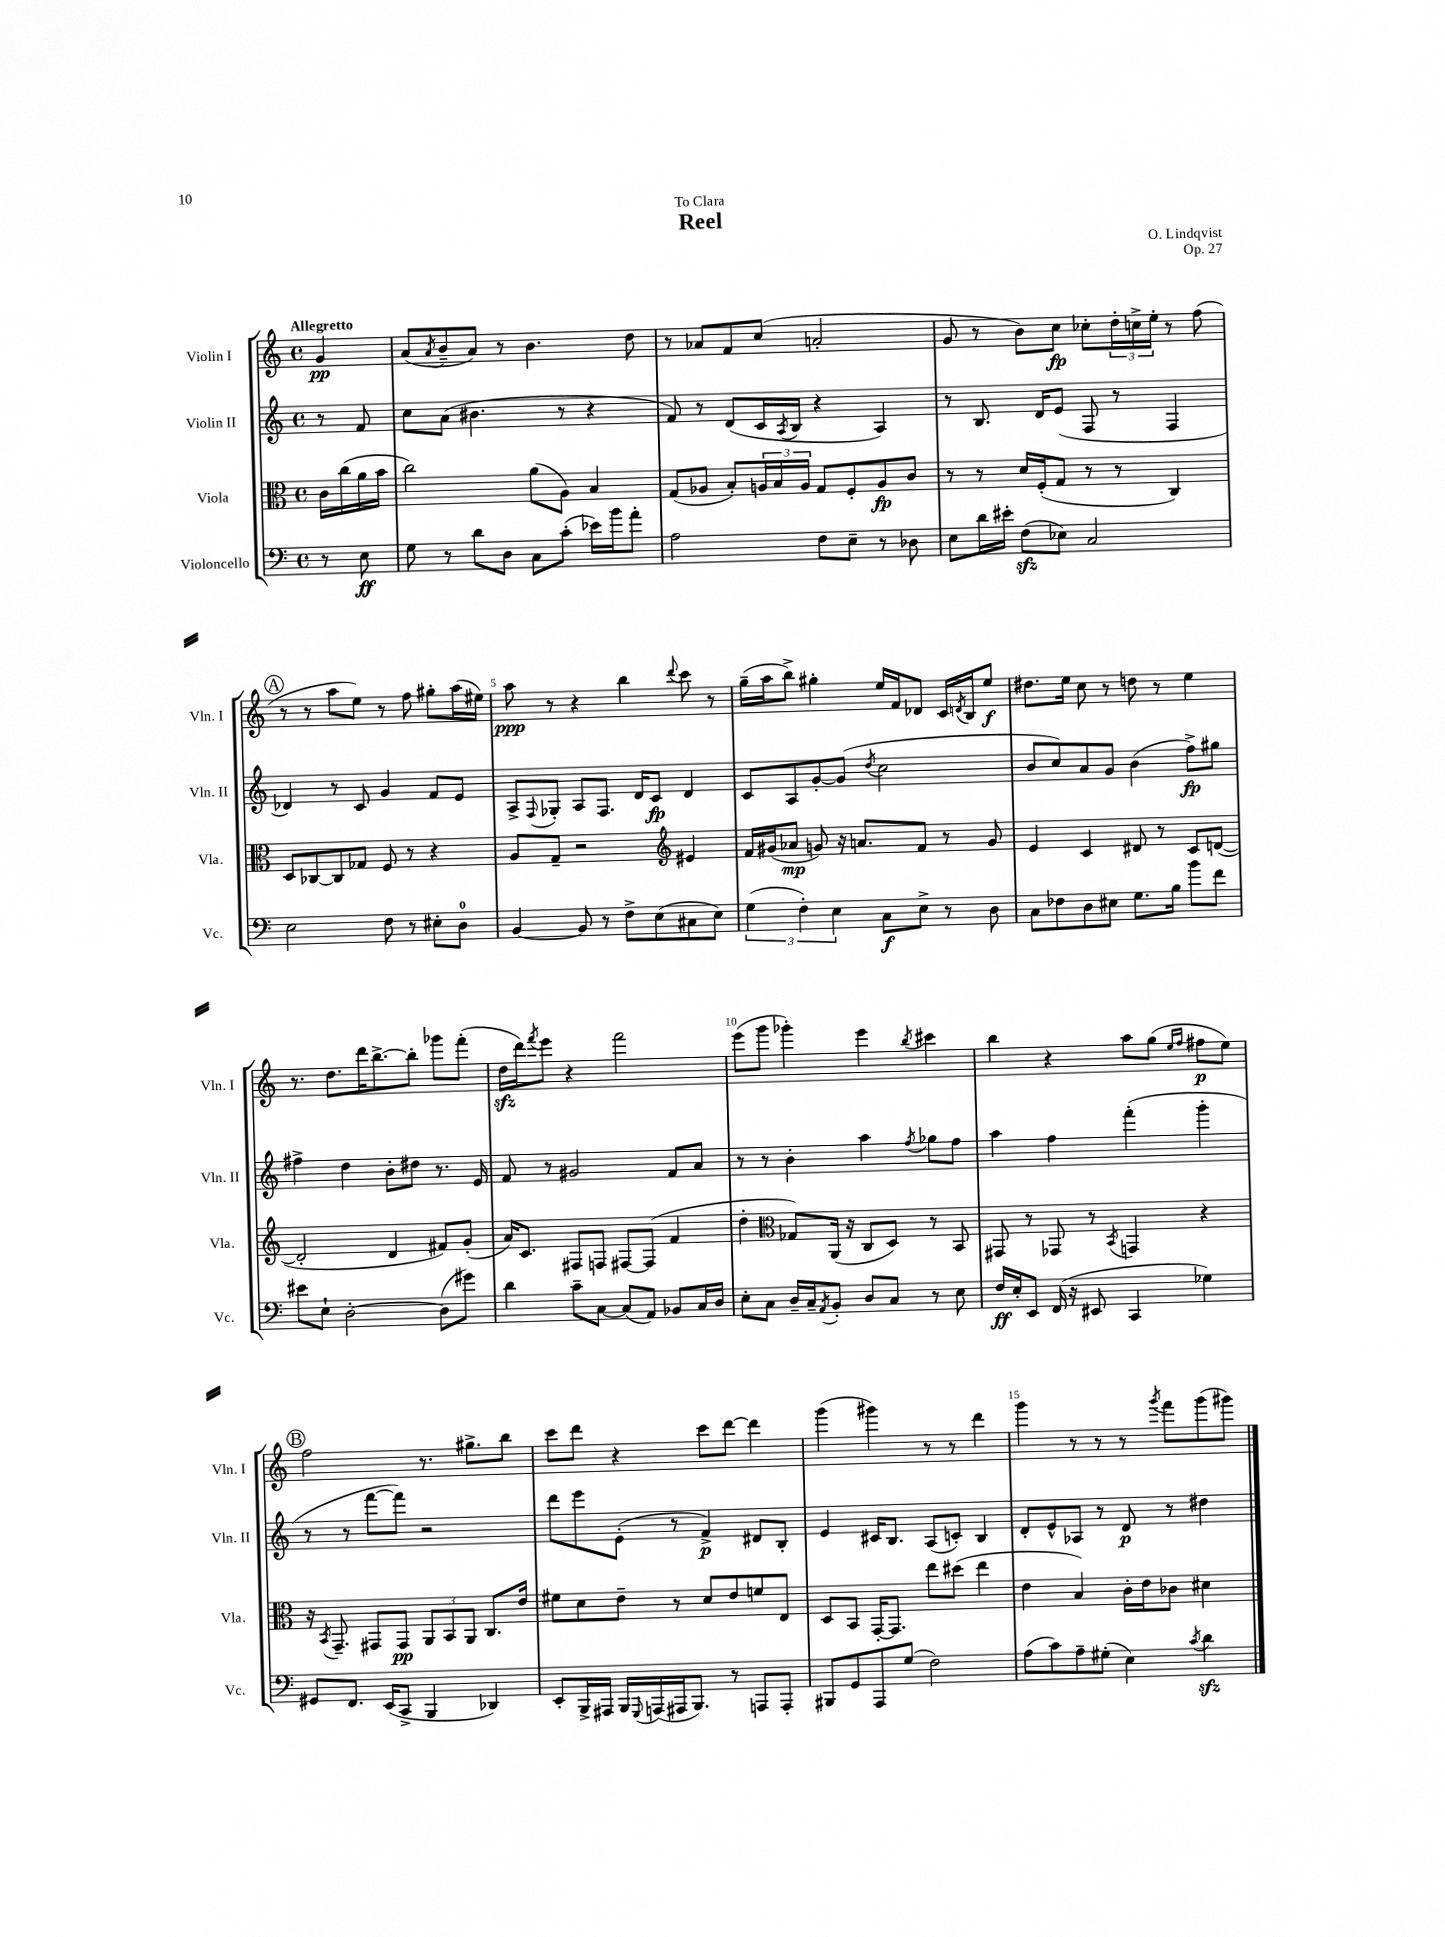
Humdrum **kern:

**kern	**kern	**kern	**kern
*staff4	*staff3	*staff2	*staff1
*clefF4	*clefC3	*clefG2	*clefG2
*k[]	*k[]	*k[]	*k[]
*M4/4	*M4/4	*M4/4	*M4/4
*met(c)	*met(c)	*met(c)	*met(c)
8r	16c	8r	4g
.	(16cc	.	.
8E	16a	8f	.
.	16b	.	.
=	=	=	=
8G	2cc)	8cc	(8a
.	.	.	8qa
8r	.	(8a	8b~
8d	.	4.b#	8a)
8D	.	.	8r
8C	(8a	.	4.b
(8c'	8A)	8r	.
16e-)	4B	4r	.
16b	.	.	.
8a'	.	.	8dd
=	=	=	=
2A	(8G	8f)	8r
.	8A-	8r	8a-
.	8B')	(8d	8f
.	24A	16c	(8cc
.	24B	.	.
.	.	8qA	.
.	.	16B	.
.	24A	.	.
8F	8G	4r	2a'
8E~	8F'	.	.
8r	8A	4A)	.
8D-	8c	.	.
=	=	=	=
8E	8r	8r	8g
16d	8r	8.B	8r
16e#'	.	.	.
(8F	16d	.	8b)
.	(16F'	16d	.
8E-)	8G	(8e	8cc
2C	8r	8F	8cc-'
.	8r	8r	24dd'
.	.	.	24cc^
.	.	.	24ee'
.	4C)	4F	8r
.	.	.	(8ff
=	=	=	=
2E	8D	4d-)	8r
.	[8C-	.	8r
.	8C-]	8r	8aa
.	8G-	8c	8ee)
8F	8F	4g	8r
8r	8r	.	8ff
8E#'	4r	8f	8gg#'
8D	.	8e	(16aa
.	.	.	16ee#)
=	=	=	=
[4BB	8A	8A^	8aa
.	.	8qqF	.
.	8G~	8G-'	8r
8BB]	2r	8A	4r
8r	.	8.F	.
8F^	.	.	4bb
.	.	16d	.
(8E	.	8c	.
*	*clefG2	*	*
.	.	.	8qqddd
8C#	4e#	4d	8ccc
8E)	.	.	8r
=	=	=	=
(6G	16f	8c	(16gg~
.	(16g#	.	16aa
.	8a-	8A	8bb^)
6F')	.	.	.
.	8g)	[8g'	4gg#'
6E	.	.	.
.	16r	(8g]	.
.	8.a	.	.
.	.	8qdd	.
8C	.	2cc	16ee
.	.	.	16f
8E^	8f	.	8d-
8r	8r	.	16c
.	.	.	8qd
.	.	.	16B
8D	8g	.	8ee
=	=	=	=
8C	4e	8b	8.dd#
8F-	.	8cc)	.
.	.	.	16ee
8D	4c	8a	8cc
8E#	.	8g	8r
8.G	8d#	(4b	8dd
.	8r	.	8r
16B	.	.	.
8b	8c	8ff^)	4ee
8f	([8d	8gg#	.
=	=	=	=
8e#	2d']	4ff#^	8.r
8E`	.	.	.
.	.	.	8.dd
[2D'	.	4dd	.
.	.	.	16ddd
.	.	.	[8.bb^
.	4d	8b'	.
.	.	8dd#	8bb']
(8D]	8f#)	8.r	8ggg-
8g#)	(8g'	.	(8fff'
.	.	16e	.
=	=	=	=
4d	16a)	8f	16dd
.	8.c	.	16ddd)
.	.	.	8qfff
.	.	8r	8eee
8c~	8F#	2g#	4r
[8C	8F	.	.
(8C]	[8F#	.	2fff
8AA)	(8F#]	.	.
8BB-	4f	8f	.
16C	.	8a	.
16D	.	.	.
=	=	=	=
8E'	4dd'	8r	(8eee
8C	.	8r	8ggg
*	*clefC3	*	*
16D~	8G-)	4b'	4ggg-')
16C~	.	.	.
8qAA	.	.	.
8BB'	(16AA	.	.
.	16r	.	.
8D	8C	4aa	4eee
8C	8D)	.	.
.	.	8qff	8qbb
8r	8r	8gg-	4ccc#
8E	8BB	8ff	.
=	=	=	=
16F	8GG#	4aa	4bb
16E'	.	.	.
8EE	8r	.	.
(16FF	8GG-	4ff	4r
16r	.	.	.
8EE#	8r	.	.
.	8qBB	.	.
4CC	4GG	(4fff'	8aa
.	.	.	(8gg
.	.	.	16qqee
.	.	.	16qqff
4G-)	4r	4ggg'	8ff#
.	.	.	8ee)
=	=	=	=
8GG#	16r	8r	2ff
.	8qBB	.	.
.	8.GG~	.	.
8.FF	.	8r	.
.	8GG#	[8fff	.
(16EE	.	.	.
8CC^	8GG#	8fff])	.
4BBB	12AA	2r	8.r
.	12BB	.	.
.	12AA	.	.
.	.	.	8.gg#^
4DD-)	8.C	.	.
.	.	.	8bb
.	16e	.	.
=	=	=	=
8EE'	8f#	8ddd	8ccc
16BBB^	8d	8eee	8ddd
16AAA#	.	.	.
16BBB	8e~	(8e'	4r
8qqGGG	.	.	.
(16AAA	.	.	.
16AAA#	8r	8r	.
8.BBB)	.	.	.
.	8d	4f^)	8ccc
8r	8e	.	[8ddd
8AAA	8f	8d#	4ddd]
8AAA'	8E	8B'	.
=	=	=	=
8BBB#	8D	4e	(4ggg
8GG	8BB	.	.
8AAA	[16GG'	16c#	4ggg#)
.	8.GG]	8.B	.
(8G	.	.	.
2F)	8ee	(8A	8r
.	(8dd#	8c')	8r
.	4ee	4B	4ddd
=	=	=	=
(8A	4e	8d'	4ggg
8c)	.	8e^^	.
8A~	4B)	8A-	8r
(8G#'	.	8r	8r
4E)	16c'	8d	8r
.	16e	.	.
.	.	.	8qggg
.	8c-	8r	8fff
8qc	.	.	.
4d	4d#	4dd#	(8ggg
.	.	.	8ggg#)
==	==	==	==
*-	*-	*-	*-
